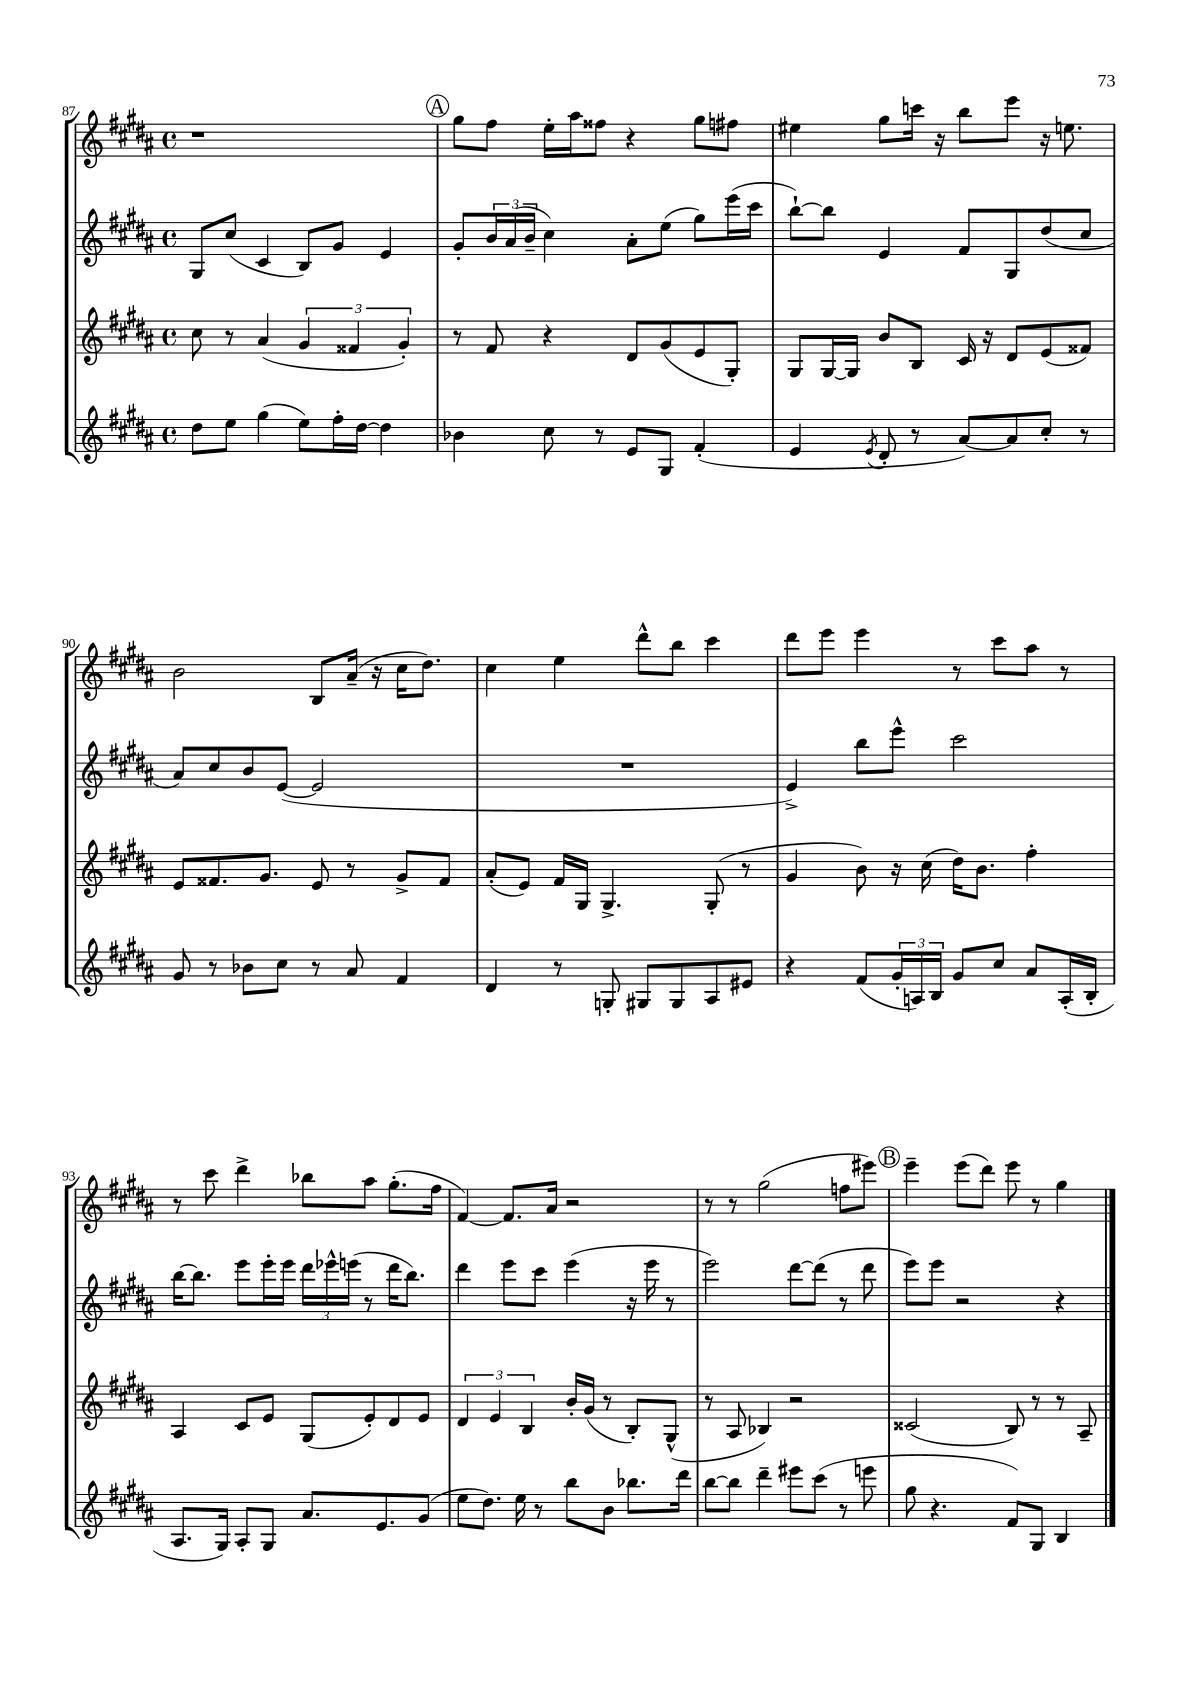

**kern	**kern	**kern	**kern
*staff4	*staff3	*staff2	*staff1
*clefG2	*clefG2	*clefG2	*clefG2
*k[f#c#g#d#a#]	*k[f#c#g#d#a#]	*k[f#c#g#d#a#]	*k[f#c#g#d#a#]
*M4/4	*M4/4	*M4/4	*M4/4
*met(c)	*met(c)	*met(c)	*met(c)
8dd#	8cc#	8G#	1r
8ee	8r	(8cc#	.
(4gg#	(4a#	4c#	.
8ee)	6g#	8B)	.
16ff#'	.	8g#	.
.	6f##	.	.
[16dd#	.	.	.
4dd#]	.	4e	.
.	6g#')	.	.
=	=	=	=
4b-	8r	8g#'	8gg#
.	8f#	24b	8ff#
.	.	(24a#	.
.	.	24b~	.
8cc#	4r	4cc#)	16ee'
.	.	.	16aa#
8r	.	.	8ff##
8e	8d#	8a#'	4r
8G#	(8g#	(8ee	.
(4f#'	8e	8gg#)	8gg#
.	8G#')	(16eee	8ff#
.	.	16ccc#	.
=	=	=	=
4e	8G#	[8bb`)	4ee#
.	[16G#	8bb]	.
.	16G#]	.	.
8qe	.	.	.
8d#'	8b	4e	8gg#
8r	8B	.	16ccc
.	.	.	16r
[8a#)	16c#	8f#	8bb
.	16r	.	.
8a#]	8d#	8G#	8eee
8cc#'	(8e	(8dd#	16r
.	.	.	8.ee
8r	8f##)	8cc#	.
=	=	=	=
8g#	8e	8a#)	2b
8r	8.f##	8cc#	.
8b-	.	8b	.
.	8.g#	.	.
8cc#	.	([8e	.
8r	8e	2e]	8B
8a#	8r	.	(16a#~
.	.	.	16r
4f#	8g#^	.	16cc#
.	.	.	8.dd#)
.	8f##	.	.
=	=	=	=
4d#	(8a#'	1r	4cc#
.	8e)	.	.
8r	16f#	.	4ee
.	16G#	.	.
8G'	4.G#^	.	.
8G#	.	.	8ddd#^^
8G#	.	.	8bb
8A#	(8G#'	.	4ccc#
8e#	8r	.	.
=	=	=	=
4r	4g#	4e^)	8ddd#
.	.	.	8eee
(8f#	8b)	8bb	4eee
24g#'	16r	8eee^^	.
24A)	.	.	.
.	(16cc#	.	.
24B	.	.	.
8g#	16dd#)	2ccc#	8r
.	8.b	.	.
8cc#	.	.	8ccc#
8a#	4ff#'	.	8aa#
(16A'	.	.	8r
16B'	.	.	.
=	=	=	=
8.A#	4A#	[16bb	8r
.	.	8.bb]	.
.	.	.	8ccc#
16G#)	.	.	.
8A#'	8c#	8eee	4ddd#^
8G#	8e	16eee'	.
.	.	16eee	.
8.a#	(8G#	24ddd#	8bb-
.	.	24eee-^^	.
.	.	(24eee	.
.	8e')	8r	8aa#
8.e	.	.	.
.	8d#	16ddd#	(8.gg#'
.	.	8.bb)	.
(8g#	8e	.	.
.	.	.	16ff#
=	=	=	=
8ee	6d#	4ddd#	[4f#)
8.dd#)	.	.	.
.	6e	.	.
.	.	8eee	8.f#]
16ee	.	.	.
.	6B	.	.
8r	.	8ccc#	.
.	.	.	16a#
8bb	16b'	(4eee	2r
.	(16g#	.	.
8b	8r	.	.
8.bb-	8B')	16r	.
.	.	16eee	.
.	(8G#^^	8r	.
16ddd#	.	.	.
=	=	=	=
[8bb	8r	2eee)	8r
8bb]	8A#	.	8r
4ddd#~	4B-)	.	(2gg#
8eee#	2r	[8ddd#	.
(8ccc#	.	(8ddd#]	.
8r	.	8r	8ff
8eee	.	8ddd#	8eee#)
=	=	=	=
8gg#	(2c##	8eee)	4eee~
4.r	.	8eee	.
.	.	2r	(8eee
.	.	.	8ddd#)
8f#)	8B)	.	8eee
8G#	8r	.	8r
4B	8r	4r	4gg#
.	8A#~	.	.
==	==	==	==
*-	*-	*-	*-
